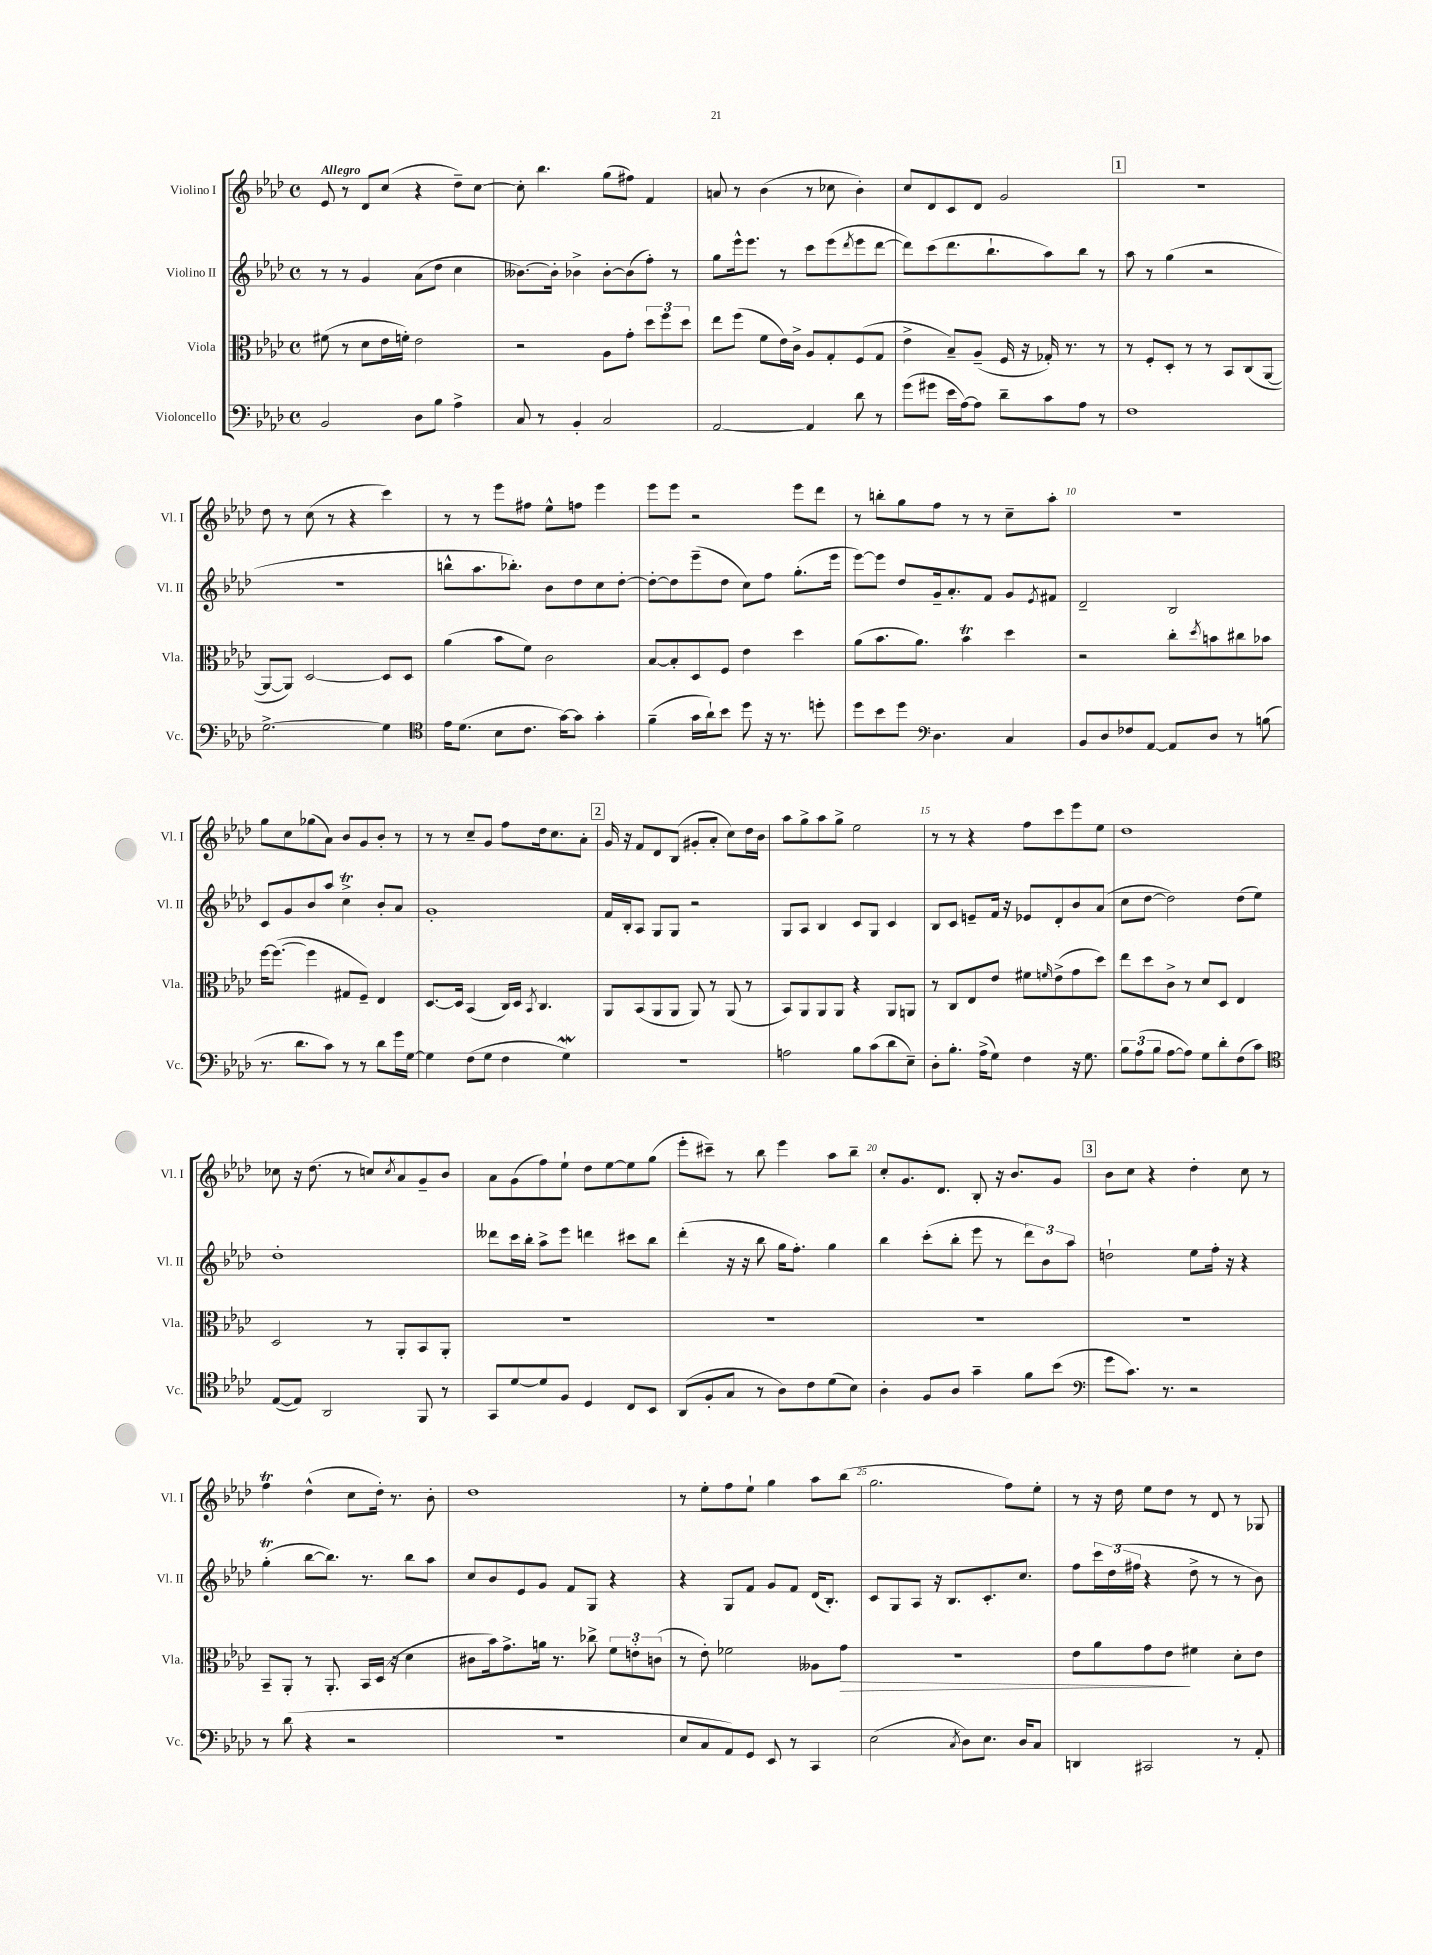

**kern	**kern	**dynam	**kern	**kern
*part4	*part3	*part3	*part2	*part1
*staff4	*staff3	*staff3	*staff2	*staff1
*I"Violoncello	*I"Viola	*	*I"Violino II	*I"Violino I
*I'Vc.	*I'Vla.	*	*I'Vl. II	*I'Vl. I
*clefF4	*clefC3	*	*clefG2	*clefG2
*k[b-e-a-d-]	*k[b-e-a-d-]	*	*k[b-e-a-d-]	*k[b-e-a-d-]
*M4/4	*M4/4	*	*M4/4	*M4/4
*met(c)	*met(c)	*	*met(c)	*met(c)
=1	=1	=1	=1	=1
!	!	!	!	!LO:TX:a:B:t=Allegro
2BB-/	(8f#X\	.	8r	8e-/
.	8r	.	8r	8r
.	8d-\L	.	4g/	8d-/L
.	16e-\L	.	.	(8cc/J
.	16fn'\JJ)	.	.	.
8D-\L	2e-\	.	(8a-\L	4r
8B-\J	.	.	8dd-\J	.
4A-^\	.	.	4cc\	8dd-~\L)
.	.	.	.	[8cc\J
=2	=2	=2	=2	=2
8C/	2r	.	[8.b--X\L)	8cc'\]
8r	.	.	.	4.bb-\
.	.	.	16b--'\Jk]	.
4BB-'/	.	.	4b-X^\	.
2C/	8A-\L	.	[8b-'\L	(8gg\L
.	8g'\J	.	(8b-\]	8ff#X\J)
.	12dd-\L	.	8ff'\J)	4f/
.	12ff\	.	.	.
.	.	.	8r	.
.	12dd-\J	.	.	.
=3	=3	=3	=3	=3
[2AA-/	8ee-\L	.	8gg\L	8an/
.	(8ff\J	.	16eee-^^\k	8r
.	.	.	8.eee-\J	.
.	8f\L	.	.	(4b-\
.	16e-\L)	.	8r	.
.	16c^\JJ	.	.	.
4AA-/]	8A-/L	.	8ccc\L	8r
.	8G'/	.	(8eee-\	8cc-X\
.	.	.	8qddd-/	.
8d-\	(8F/	.	8eee-\	4b-'\)
8r	8G/J	.	[8ddd-\J	.
=4	=4	=4	=4	=4
(8g\L	4e-^\	.	8ddd-\L])	8cc/L
8g#X\J	.	.	(8ccc\	8d-/
16e-\LL	8B-~/L)	.	8.ddd-\	8c/
[16A-\J)	.	.	.	.
8A-\J]	(8A-~/J	.	.	8d-/J
.	.	.	8.bb-`\	.
8d-~\L	16F/	.	.	2g/
.	16r	.	.	.
8c\	16G-X'/)	.	8aa-\)	.
.	8.r	.	.	.
8A-\J	.	.	8bb-\J	.
8r	8r	.	8r	.
!!LO:REH:place=s1:t=1
=5	=5	=5	=5	=5
1F	8r	.	8aa-\	1r
.	8F'/L	.	8r	.
.	8D-'/J	.	(4gg\	.
.	8r	.	.	.
.	8r	.	2r	.
.	8BB-/L	.	.	.
.	(8C/	.	.	.
.	[8AA-/J	.	.	.
!!LO:LB:g=z
=6	=6	=6	=6	=6
[2.G^\	8AA-/L_	.	1r	8dd-\
.	8AA-/J])	.	.	8r
.	[2D-/	.	.	(8cc\
.	.	.	.	8r
.	.	.	.	4r
4G\]	8D-/L]	.	.	4ccc\)
.	8D-/J	.	.	.
=7	=7	=7	=7	=7
*clefC4	*	*	*	*
16e-\KL	(4a-\	.	8bbn^^\L	8r
(8.d-\J	.	.	.	.
.	.	.	8.aa-\	8r
8B-\L	8b-\L	.	.	8eee-\L
.	.	.	8.bb-X'\J)	.
8.c\J	8f\J)	.	.	8ff#X\J
.	2c\	.	8b-\L	8ee-^^\L
[16g\KL)	.	.	.	.
8g\J]	.	.	8dd-\	8ffn\J
4g'\	.	.	8cc\	4eee-\
.	.	.	[8dd-'\J	.
=8	=8	=8	=8	=8
(4f~\	[8B-/L	.	8dd-'\L_	8eee-\L
.	8B-'/]	.	8dd-\]	8eee-\J
16g\LL	8D-/	.	(8eee-~\	2r
16a-`\J)	.	.	.	.
8b-\J	8F/J	.	8dd-\J	.
8dd-\	4e-\	.	8cc\L)	.
16r	.	.	8ff\J	.
8.r	.	.	.	.
.	4dd-\	.	(8.gg'\L	8eee-\L
8ddn'\	.	.	.	8ddd-\J
.	.	.	16eee-\Jk	.
=9	=9	=9	=9	=9
8dd-\L	(8a-\L	.	[8eee-\L)	8r
8b-\	8.b-\	.	8eee-\J]	8bbn'\L
8dd-\J	.	.	8dd-/L	8gg\
.	8.a-\J)	.	.	.
*clefF4	*	*	*	*
4.D-\	.	.	16g~/k	8ff\J
.	.	.	8.a-'/	.
.	4b-T\	.	.	8r
.	.	.	8f/J	8r
4C/	4dd-\	.	8g/L	8cc~\L
.	.	.	8qe-/	.
.	.	.	8f#X/J	8aa-'\J
=10	=10	=10	=10	=10
8BB-/L	2r	.	2d-~/	1r
8D-/	.	.	.	.
8F-X/	.	.	.	.
[8AA-/J	.	.	.	.
8AA-/L]	8cc'\L	.	2B-/	.
.	8qdd-/	.	.	.
8D-/J	8bn\	.	.	.
8r	8cc#X\	.	.	.
(8Bn\	8b-X\J	.	.	.
!!LO:LB:g=z
=11	=11	=11	=11	=11
8.r	[16ff\KL	.	8c/L	8gg\L
.	(8.ff\J_	.	.	.
.	.	.	8g/	8cc\
8.d-\L	.	.	.	.
.	4ff\]	.	8b-/	(8gg-X\
8c\J)	.	.	8aa-/J	8a-\J)
8r	8G#X/L	.	4cct^\	8b-/L
8r	8F~/J)	.	.	8g/
8d-\L	4E-/	.	8b-'/L	8b-'/J
16g\L	.	.	8a-/J	8r
[16G\JJ	.	.	.	.
=12	=12	=12	=12	=12
4G\]	[8.D-/L	.	1g'	8r
.	.	.	.	8r
.	16D-/Jk]	.	.	.
(8F\L	(4BB-/	.	.	8cc~/L
8G\J	.	.	.	8g/J
4F\	16C/LL)	.	.	8ff\L
.	16D-/JJ	.	.	.
.	8qBB-/	.	.	.
.	4.C/	.	.	16dd-\k
.	.	.	.	8.cc\
4GW\)	.	.	.	.
.	.	.	.	8a-'\J
!!LO:REH:place=s1:t=2
=13	=13	=13	=13	=13
1r	8AA-/L	.	16f/LL	16g/
.	.	.	16B-'/J	16r
.	(8BB-/	.	8A-/J	8f/L
.	8AA-/	.	8G/L	8d-/
.	8AA-/J	.	8G/J	(8B-/J
.	8AA-/)	.	2r	8g#X'/L
.	8r	.	.	8a-'/J
.	(8AA-/	.	.	8cc\L)
.	8r	.	.	16dd-\L
.	.	.	.	16b-\JJ
=14	=14	=14	=14	=14
2An\	8BB-/L)	.	8G/L	8aa-\L
.	8AA-/	.	8A-/J	8gg^\
.	8AA-/	.	4B-/	8aa-\
.	8AA-/J	.	.	8gg^\J
8B-\L	4r	.	8c/L	2ee-\
(8c\	.	.	8G/J	.
8d-\	8AA-/L	.	4c/	.
8E-~\J)	8AAn/J	.	.	.
=15	=15	=15	=15	=15
8D-'\L	8r	.	8B-/L	8r
8.B-'\J	8C/L	.	8c/J	8r
.	8E-/	.	8en~/L	4r
(16A-^\KL	.	.	.	.
8G\J)	8e-/J	.	16f/Jk	.
.	.	.	16r	.
4F\	8f#X\L	.	8e-X/L	8ff\L
.	16qqfn/	.	.	.
.	(8e-^\	.	8d-'/	8ccc\
16r	8g\	.	8b-/	8eee-\
8.G\	.	.	.	.
.	8dd-\J)	.	(8a-/J	8ee-\J
=16	=16	=16	=16	=16
12B-\L	8ee-\L	.	8cc\L	1dd-
(12A-\	.	.	.	.
.	8dd-\	.	[8dd-\J	.
12B-\J	.	.	.	.
[8A-\L	8c^\J	.	2dd-\])	.
8A-\J])	8r	.	.	.
8G\L	8d-/L	.	.	.
8d-'\	8D-/J	.	.	.
(8F\	4E-/	.	(8dd-\L	.
8c\J)	.	.	8ee-\J)	.
!!LO:LB:g=z
=17	=17	=17	=17	=17
*clefC4	*	*	*	*
([8E-/L	2D-/	.	1dd-'	8cc-X\
8E-/J])	.	.	.	16r
.	.	.	.	(8.dd-\
2AA-/	.	.	.	.
.	.	.	.	8r
.	8r	.	.	8ccn/L)
.	.	.	.	8qcc/
.	8AA-'/L	.	.	8a-/
8FF/	8BB-/	.	.	8g~/
8r	8AA-'/J	.	.	8b-/J
=18	=18	=18	=18	=18
8GG/L	1r	.	8ddd--X\L	8a-\L
[8d-/	.	.	16ccc\L	(8g\
.	.	.	16bb-'\JJ	.
8d-/]	.	.	8aa-^\L	8ff\)
8F/J	.	.	8eee-\J	8ee-`\J
4D-/	.	.	4dddn\	8dd-\L
.	.	.	.	[8ee-\
8C/L	.	.	8ccc#X\L	8ee-\]
8BB-/J	.	.	8bb-\J	(8gg\J
=19	=19	=19	=19	=19
(8AA-/L	1r	.	(4ddd-'\	8eee-'\L
8F'/	.	.	.	8ccc#X~\J)
8G/J	.	.	16r	8r
.	.	.	16r	.
8r	.	.	8bb-\	8bb-\
8A-\L)	.	.	16gg\KL	4eee-\
.	.	.	8.ff'\J)	.
8c\	.	.	.	.
(8d-\	.	.	4gg\	8aa-\L
8B-\J)	.	.	.	8bb-~\J
=20	=20	=20	=20	=20
4A-'\	1r	.	4bb-\	8cc'/L
.	.	.	.	8.g/
8F/L	.	.	(8ccc'\L	.
.	.	.	.	8.d-/J
8A-/J	.	.	8bb-'\J	.
4g~\	.	.	8eee-\	8B-'/
.	.	.	8r	16r
.	.	.	.	8.b-/L
8f\L	.	.	12ddd-\L)	.
.	.	.	12b-\	.
(8b-\J	.	.	.	8g/J
.	.	.	12aa-\J	.
!!LO:REH:place=s1:t=3
=21	=21	=21	=21	=21
*clefF4	*	*	*	*
8g\L	1r	.	2ddn`\	8b-\L
8.c\J)	.	.	.	8cc\J
.	.	.	.	4r
8.r	.	.	.	.
2r	.	.	8ee-\L	4dd-'\
.	.	.	16ff'\Jk	.
.	.	.	16r	.
.	.	.	4r	8cc\
.	.	.	.	8r
!!LO:LB:g=z
=22	=22	=22	=22	=22
8r	8BB-~/L	.	(4ggt'\	4ffT\
(8d-\	8AA-'/J	.	.	.
4r	8r	.	[8bb-\L	(4dd-^^\
.	8.AA-'/	.	8.bb-\J])	.
2r	.	.	.	8cc\L
.	16BB-/LL	.	8.r	.
.	(16D-/JJ	.	.	16dd-'\Jk)
.	16r	.	.	8.r
.	4d-\	.	8bb-\L	.
.	.	.	8aa-\J	8b-'\
=23	=23	=23	=23	=23
1r	8c#X\L	.	8cc/L	1dd-
.	16b-\k)	.	8b-/	.
.	8.g^\	.	.	.
.	.	.	8e-/	.
.	16an\Jk	.	8g/J	.
.	8.r	.	.	.
.	.	.	8f/L	.
.	8cc-X^\	.	8G/J	.
.	12f\L	.	4r	.
.	12en'\	.	.	.
.	(12cn\J	.	.	.
=24	=24	=24	=24	=24
8E-/L	8r	.	4r	8r
8C/	8e-'\)	.	.	8ee-'\L
8AA-/)	2f-X\	.	8G/L	8ff\
8GG/J	.	.	8f/J	8ee-`\J
8EE-/	.	.	8g/L	4gg\
8r	.	.	8f/J	.
4CC/	8A--X\L	.	(16d-/KL	8aa-\L
.	.	.	8.B-'/J)	.
!	!	!LO:HP:b	!	!
.	8g\J	>	.	(8bb-\J
=25	=25	=25	=25	=25
(2E-\	1r	.	8c/L	2.gg\
.	.	.	8G/	.
.	.	.	8A-/J	.
.	.	.	16r	.
.	.	.	8.B-/L	.
8qC/	.	.	.	.
8D-\L)	.	.	.	.
8.E-\J	.	.	8.c'/	.
.	.	.	.	8ff\L)
16D-/KL	.	.	8.cc/J	.
8C/J	.	.	.	8ee-'\J
=26	=26	=26	=26	=26
4DDn/	8e-\L	.	8ff\L	8r
.	8a-\	.	24ccc\L	16r
.	.	.	(24dd-\	.
.	.	.	.	16dd-\
.	.	.	24ff#X\JJ	.
2CC#X/	8g\	.	4r	8ee-\L
.	8e-\J	.	.	8dd-\J
.	4f#X\	]	8dd-^\	8r
.	.	.	8r	8d-/
8r	8d-'\L	.	8r	8r
8AA-'/	8e-\J	.	8b-\)	8G-X/
==	==	==	==	==
*-	*-	*-	*-	*-
